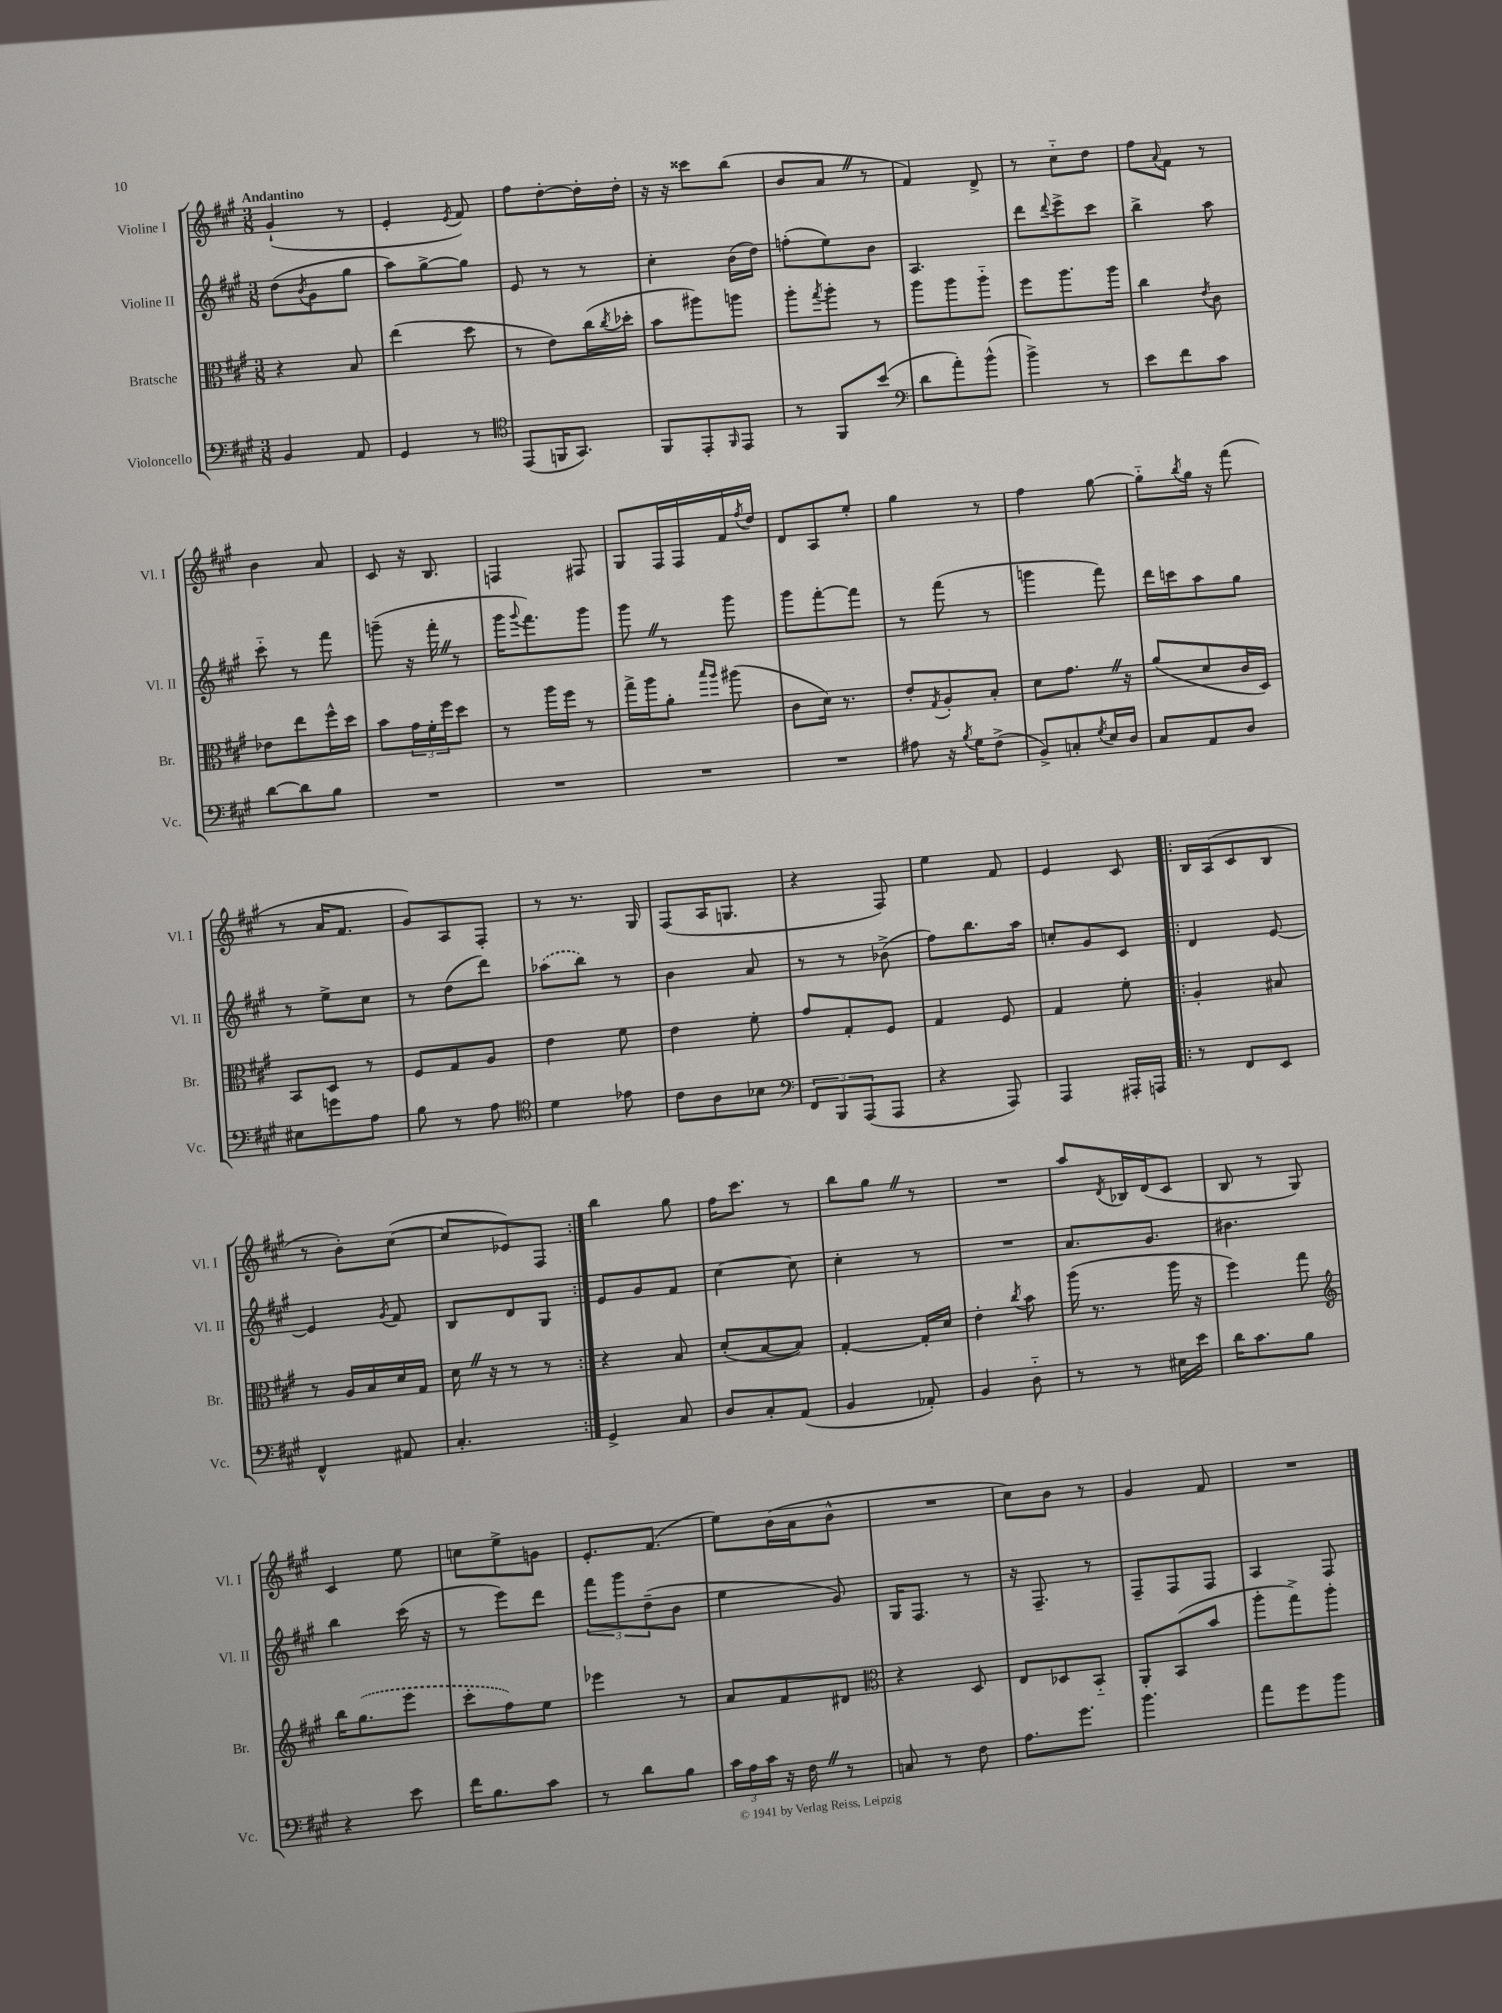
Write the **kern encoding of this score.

**kern	**kern	**kern	**kern
*staff4	*staff3	*staff2	*staff1
*clefF4	*clefC3	*clefG2	*clefG2
*k[f#c#g#]	*k[f#c#g#]	*k[f#c#g#]	*k[f#c#g#]
*M3/8	*M3/8	*M3/8	*M3/8
4BB	4r	(8dd	(4g#`
.	.	8qb	.
.	.	8g#	.
8AA	8B	8gg#	8r
=	=	=	=
4GG#	(4ee	8aa)	4e'
.	.	[8gg#^	.
.	.	.	8qe
8r	8dd	8gg#]	8f#)
=	=	=	=
*clefC4	*	*	*
(8EE	8r	8e	8ff#
16FF	8e)	8r	[8dd'
8.GG#)	.	.	.
.	(16cc#	8r	16dd']
.	8qcc#	.	.
.	16dd-'	.	16dd'
=	=	=	=
8FF#	8b	4cc#'	16r
.	.	.	16r
8EE'	8aa#)	.	8ccc##
16qqFF#	.	.	.
8EE	8aa	(16b	(8bb
.	.	16dd)	.
=	=	=	=
8r	8aa'	(8ff'	8b
.	8qgg#	.	.
8FF#	8aa'	8ee)	8a
(8b	8r	8b	8r
=	=	=	=
*clefF4	*	*	*
8d	8aa	4.A	4f#)
8a')	8aa	.	.
(8b^^	8aa'~	.	8d^
=	=	=	=
4b^)	8ff#	8ddd	8r
.	.	8qqddd	.
.	8.aa	8eee^	8cc#'~
8r	.	8ccc#	8dd
.	16aa	.	.
=	=	=	=
8e	4cc#	4bb^	8ff#
.	.	.	8qqa
8f#	.	.	8f#
.	8qe	.	.
8c#	8c#	8aa	8r
=	=	=	=
[8d	8e-	8ccc#'~	4b
8d]	8ee	8r	.
8B	16ff#^^	8fff#	8a
.	16dd	.	.
=	=	=	=
4.r	8b	(8ggg~	8c#
.	24g#	16r	16r
.	24f#'	.	.
.	.	16fff#'	8.B
.	24ff#	.	.
.	8dd	8r	.
=	=	=	=
4.r	8r	16ggg#	4F
.	.	8qqggg#	.
.	.	8.fff#)	.
.	16aa	.	.
.	16ff#	.	.
.	8r	8ggg#	8F#
=	=	=	=
4.r	16gg#^	8ggg#	8G#
.	16aa	.	.
.	8a'	8r	16F#
.	.	.	16F#
.	16qqbb	.	.
.	16qqaa	.	.
.	(8aa#	8ggg#	16f#
.	.	.	8qff#
.	.	.	16dd
=	=	=	=
4.r	8c#	8ggg#	8d
.	16d)	[8fff#'	8A
.	8.r	.	.
.	.	8fff#]	8ee'
=	=	=	=
8A#	8e'	8r	4gg#
.	8qG#	.	.
16r	8A'	(8fff#	.
8qB	.	.	.
16G#	.	.	.
(8F#^	8B'	8r	8r
=	=	=	=
8BB^)	8d	4ggg	4ff#
8C'	8.g#	.	.
8qG#	.	.	.
16E	.	8fff#)	[8gg#
16D	16r	.	.
=	=	=	=
8C#	(8a	16ddd	8gg#'~]
.	.	16ccc	.
.	.	.	8qbb
8AA	8d	8aa	16gg#
.	.	.	16r
8D	16c#	8gg#	(8fff#
.	16D)	.	.
=	=	=	=
8E#	8BB	8r	8r
8g	8D	8ee^	16a
.	.	.	8.f#
8A	8r	8cc#	.
=	=	=	=
8B	8F#	8r	8g#)
8r	8G#	(8dd	8A
8A	8A	8ddd)	8F#'
=	=	=	=
*clefC4	*	*	*
4d	4e	(8aa-	8r
.	.	8bb)	8.r
8e-	8f#	8r	.
.	.	.	16G#
=	=	=	=
8c#	4e	4b	(8F#
8A	.	.	16A
.	.	.	8.G
8B-	8f#'	8a	.
=	=	=	=
*clefF4	*	*	*
12FF#	8g#	8r	4r
12BBB	.	.	.
.	8G#'	8r	.
(12AAA	.	.	.
8AAA	8F#	(8b-^	8F#)
=	=	=	=
4r	4G#	8ff#)	4ee
.	.	8.bb	.
8AAA)	8F#	.	8f#
.	.	16aa	.
=	=	=	=
4AAA	4G#	8cc'	4e
.	.	8g#	.
16AAA#'	8f#'	8c#	8c#
16AAA	.	.	.
=!|:	=!|:	=!|:	=!|:
8r	4A'	4d	16B
.	.	.	(16A
8FF#	.	.	8c#
8EE	8B#	[8e	8B
=	=	=	=
4FF#^^	8r	4e]	8r
.	16A	.	8b')
.	16B	.	.
.	.	8qg#	.
8AA#	16d	8f#	([8cc#
.	16G#	.	.
=	=	=	=
4.C#'	16d	8B	8cc#]
.	16r	.	.
.	8r	8d	8e-)
.	8r	8G#	8F#
=:|!	=:|!	=:|!	=:|!
4GG#^	4r	8e	4bb
.	.	8g#	.
8C#	8B	8f#	8gg#
=	=	=	=
8D	(8d'	[4cc#	16ff#
.	.	.	8.ccc#
8C#'	[8B	.	.
(8AA	8B])	8cc#]	8r
=	=	=	=
4BB	[4G#'	4cc#'	8bb
.	.	.	8gg#
8AA-')	16G#']	8r	8r
.	16d	.	.
=	=	=	=
4BB	4e'	4.r	4.r
.	8qcc#	.	.
8D'~	8b	.	.
=	=	=	=
8r	(16aa	8.a	8aa
.	8.r	.	.
.	.	.	8qd
8r	.	.	16B-
.	.	8.g#	(16d
16E#	16aa	.	8c#
16e	16r	.	.
=	=	=	=
16d	4ff#)	4.b#	8B
8.c#	.	.	.
.	.	.	8r
8B	8gg#	.	8G#)
=	=	=	=
*	*clefG2	*	*
4r	16bb	4bb	4c#
.	(8.gg#	.	.
8e	8eee	(16ccc#	8ee
.	.	16r	.
=	=	=	=
16f#	8ccc#'	8r	8cc
8.B	.	.	.
.	8ff#)	8eee)	8ee^
8c#	8ee	8ddd	8g
=	=	=	=
8r	4eee-	12fff#	8.e'
.	.	12ggg#	.
8d	.	.	.
.	.	(12dd~	.
.	.	.	(8.f#
8B	8r	8b	.
=	=	=	=
24c#	8a	4ee	8ee)
24A	.	.	.
24c#	.	.	.
16r	8f#	.	(16b
16F#	.	.	16a
8r	8d#	8g#)	8b^^
=	=	=	=
*	*clefC3	*	*
8C	4r	16G#	4.r
.	.	8.F#	.
8r	.	.	.
8F#	8D	8r	.
=	=	=	=
8.A	8E	16r	8cc#)
.	.	8.F#~	.
.	8D-	.	8b
8.g#	.	.	.
.	8BB'~	8r	8r
=	=	=	=
4.b	8AA'	8F#~	4g#
.	(8BB	8F#	.
.	8b	8F#	8f#
=	=	=	=
8a	8aa'	4A	4.r
8g#	8gg#^)	.	.
8b	8aa'	8F#	.
==	==	==	==
*-	*-	*-	*-
